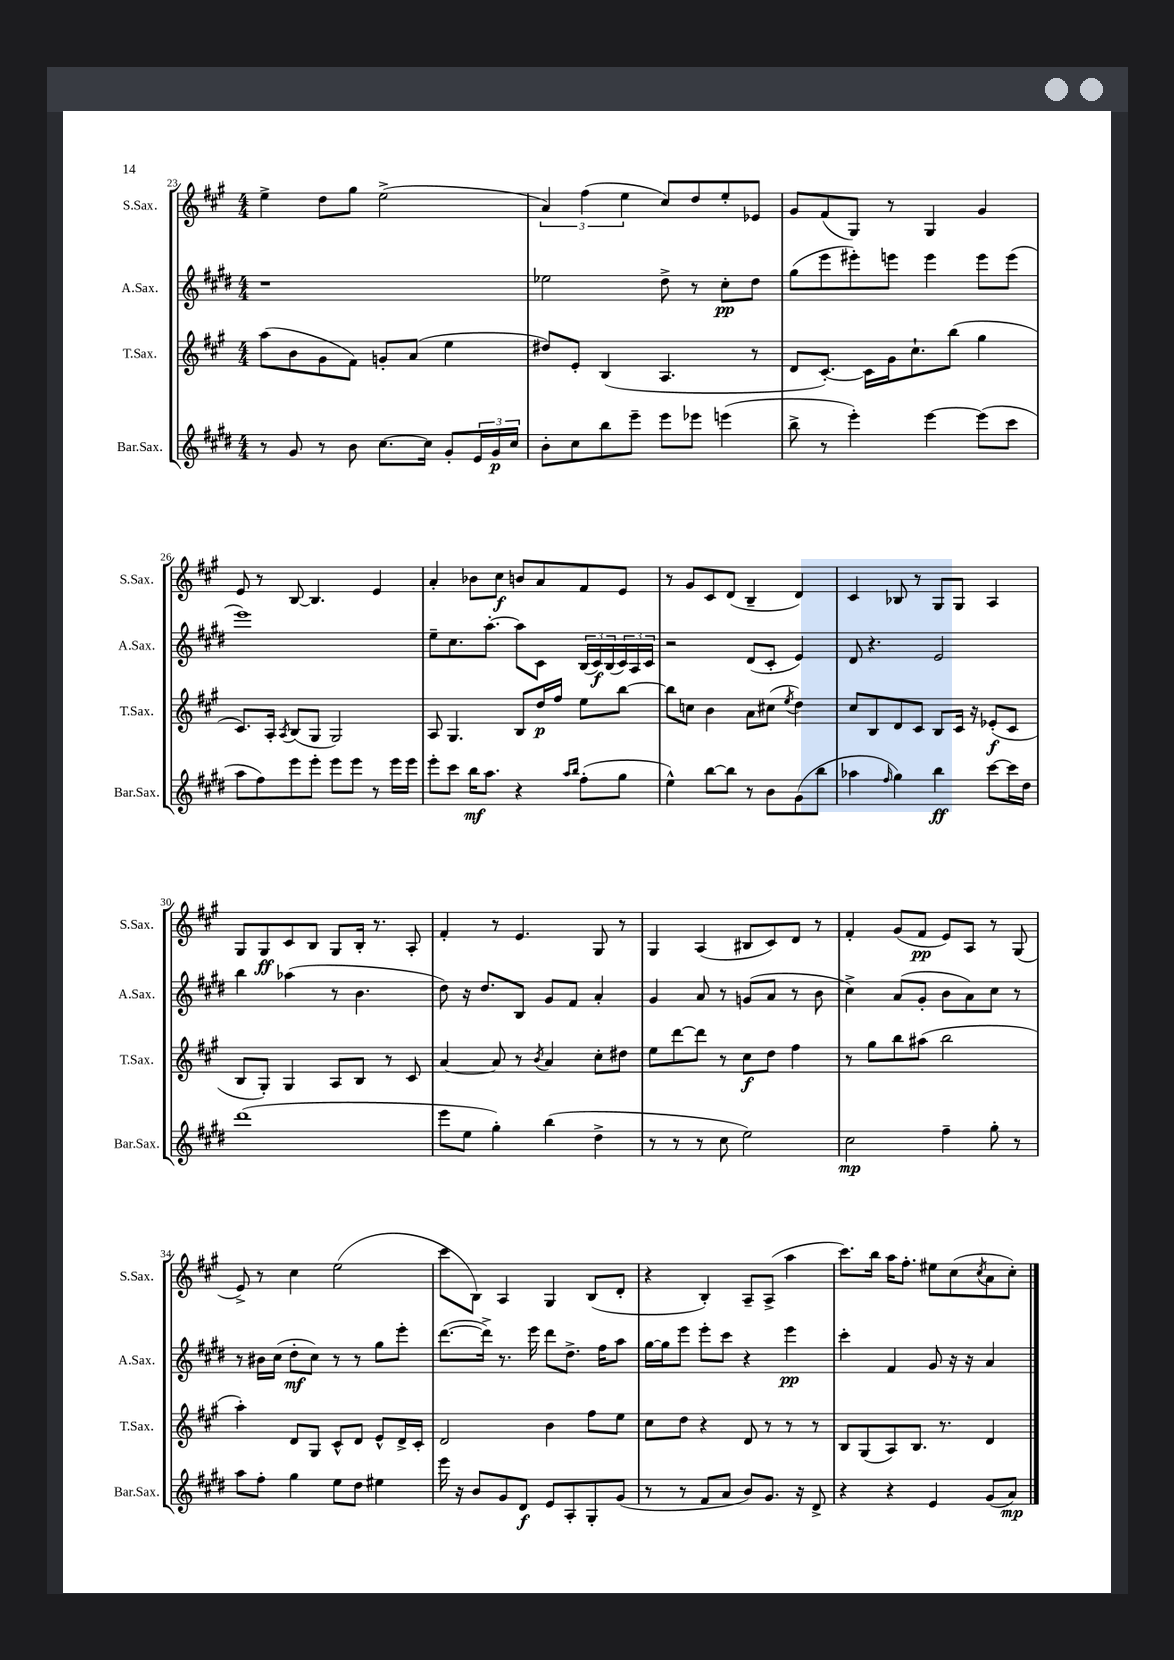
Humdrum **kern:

**kern	**kern	**kern	**kern
*staff4	*staff3	*staff2	*staff1
*clefG2	*clefG2	*clefG2	*clefG2
*k[f#c#g#d#]	*k[f#c#g#]	*k[f#c#g#d#]	*k[f#c#g#]
*M4/4	*M4/4	*M4/4	*M4/4
8r	(8aa	1r	4ee^
8g#	8b	.	.
8r	8g#	.	8dd
8b	8f#)	.	8gg#
[8.cc#	8g'	.	(2ee^
.	(8a	.	.
16cc#]	.	.	.
8g#'	4ee	.	.
24e	.	.	.
24g#	.	.	.
24cc#	.	.	.
=	=	=	=
8b'	8dd#)	2ee-	6a)
8cc#	8e'	.	.
.	.	.	(6ff#
8bb	(4B	.	.
.	.	.	6ee
8eee~	.	.	.
8eee	4.A	8dd#^	8cc#)
8eee-	.	8r	8dd
(4eee	.	8cc#'	8ee'
.	8r	8dd#	8e-
=	=	=	=
8bb^	8d	(8gg#	8g#
8r	[8.c#')	8eee	(8f#
4eee')	.	8eee#')	8G#)
.	16c#]	.	.
.	16g#	8eee	8r
.	8.cc#`	.	.
[4eee	.	4eee	4G#
.	(8bb	.	.
(8eee]	4gg#	8eee	4g#
8ccc#	.	(8eee	.
=	=	=	=
8aa	8.c#)	1eee)	8e
8ff#)	.	.	8r
.	16A'	.	.
.	8qA	.	.
8eee	(8B	.	[8B
8eee'	8G#	.	4.B]
8eee	2G#)	.	.
8eee	.	.	.
8r	.	.	4e
16eee	.	.	.
16eee	.	.	.
=	=	=	=
8eee'	8A	8ee~	4a'
8ccc#	4.G#	8.cc#	.
16bb	.	.	8b-
8.aa	.	[8.aa'	.
.	.	.	8cc#
4r	8B	8aa]	8b
.	16dd	8c#	8a
.	16ff#	.	.
16qqaa	.	.	.
16qqbb	.	.	.
(8ff#'	8ee	(24B	8f#
.	.	24c#)	.
.	.	(24B	.
8gg#	[8bb	24c#)	8e
.	.	24A	.
.	.	24c#	.
=	=	=	=
4ee^^)	8bb]	2r	8r
.	8cc	.	8g#
[8bb	4b	.	8c#
8bb]	.	.	(8d
8r	8a	(8d#	4B~
8b	(8cc#	8c#'	.
.	8qee	.	.
(8g#	4dd)	4e)	4d)
8bb	.	.	.
=	=	=	=
4aa-	8cc#	8d#	4c#
.	8B	4.r	.
16qqff#	.	.	.
4gg#)	8d	.	8B-
.	8c#	.	8r
4bb	8B	2e	8G#
.	16c#	.	8G#
.	16r	.	.
[8ccc#	(8e-'	.	4A
16ccc#]	8c#	.	.
16dd#	.	.	.
=	=	=	=
(1ddd#	8B	4bb	8G#
.	8G#')	.	8G#
.	4G#	(4aa-	8c#
.	.	.	8B
.	8A	8r	8G#
.	8B	4.b	16B'
.	.	.	8.r
.	8r	.	.
.	8c#	.	8A'
=	=	=	=
8eee	[4a	8dd#)	4f#'
8ee	.	16r	.
.	.	8.dd#	.
4gg#')	8a]	.	8r
.	8r	8B	4.e
.	8qb	.	.
(4bb	4a	8g#	.
.	.	8f#	.
4dd#^	8cc#'	4a'	8G#
.	8dd#	.	8r
=	=	=	=
8r	8ee	4g#	4G#
8r	[8ddd	.	.
8r	8ddd]	8a	(4A
8cc#	8r	8r	.
2ee)	8cc#	(8g	8B#
.	8dd	8a	8c#)
.	4ff#	8r	8d
.	.	8b	8r
=	=	=	=
2cc#	8r	4cc#^)	4f#'
.	8gg#	.	.
.	8bb	(8a	(8g#
.	(8aa#	8g#'	8f#
4ff#~	2bb	8b	8e)
.	.	8a)	8A
8gg#'	.	8cc#	8r
8r	.	8r	(8G#
=	=	=	=
8aa	4aa')	8r	8e^)
8ff#'	.	16b#	8r
.	.	(16cc#	.
4gg#	8d	8dd#'	4cc#
.	8G#	8cc#)	.
8ee	8c#^^	8r	(2ee
8dd#	8d	8r	.
4ee#	8e^^	8gg#	.
.	16d^	8eee'	.
.	16c#'	.	.
=	=	=	=
16eee	2d	([8.ddd#	8ccc#
16r	.	.	.
8b	.	.	8B)
.	.	16ddd#^])	.
8g#	.	8.r	4A
8d#	.	.	.
.	.	16eee	.
8e	4b	8ddd#	4G#
8A'	.	8.dd#^	.
8G#'	8ff#	.	(8B
.	.	16ff#	.
(8g#	8ee	8aa	8d'
=	=	=	=
8r	8cc#	[16gg#	4r
.	.	16gg#]	.
8r	8dd	8eee	.
8f#	4r	8eee'	4B')
8a	.	8ccc#	.
8b)	8d	4r	8A~
8.g#	8r	.	(8A^
.	8r	4eee	4aa
16r	.	.	.
8d#^	8r	.	.
=	=	=	=
4r	8B	4ccc#'	8.ccc#)
.	(8G#	.	.
.	.	.	16bb
4r	8A)	4f#	16aa
.	.	.	8.ff#'
.	8.B	.	.
4e	.	8g#	8ee#
.	8.r	.	.
.	.	16r	(8cc#
.	.	16r	.
.	.	.	8qcc#
(8g#	4d	4a	8a
8a)	.	.	8cc#')
==	==	==	==
*-	*-	*-	*-
